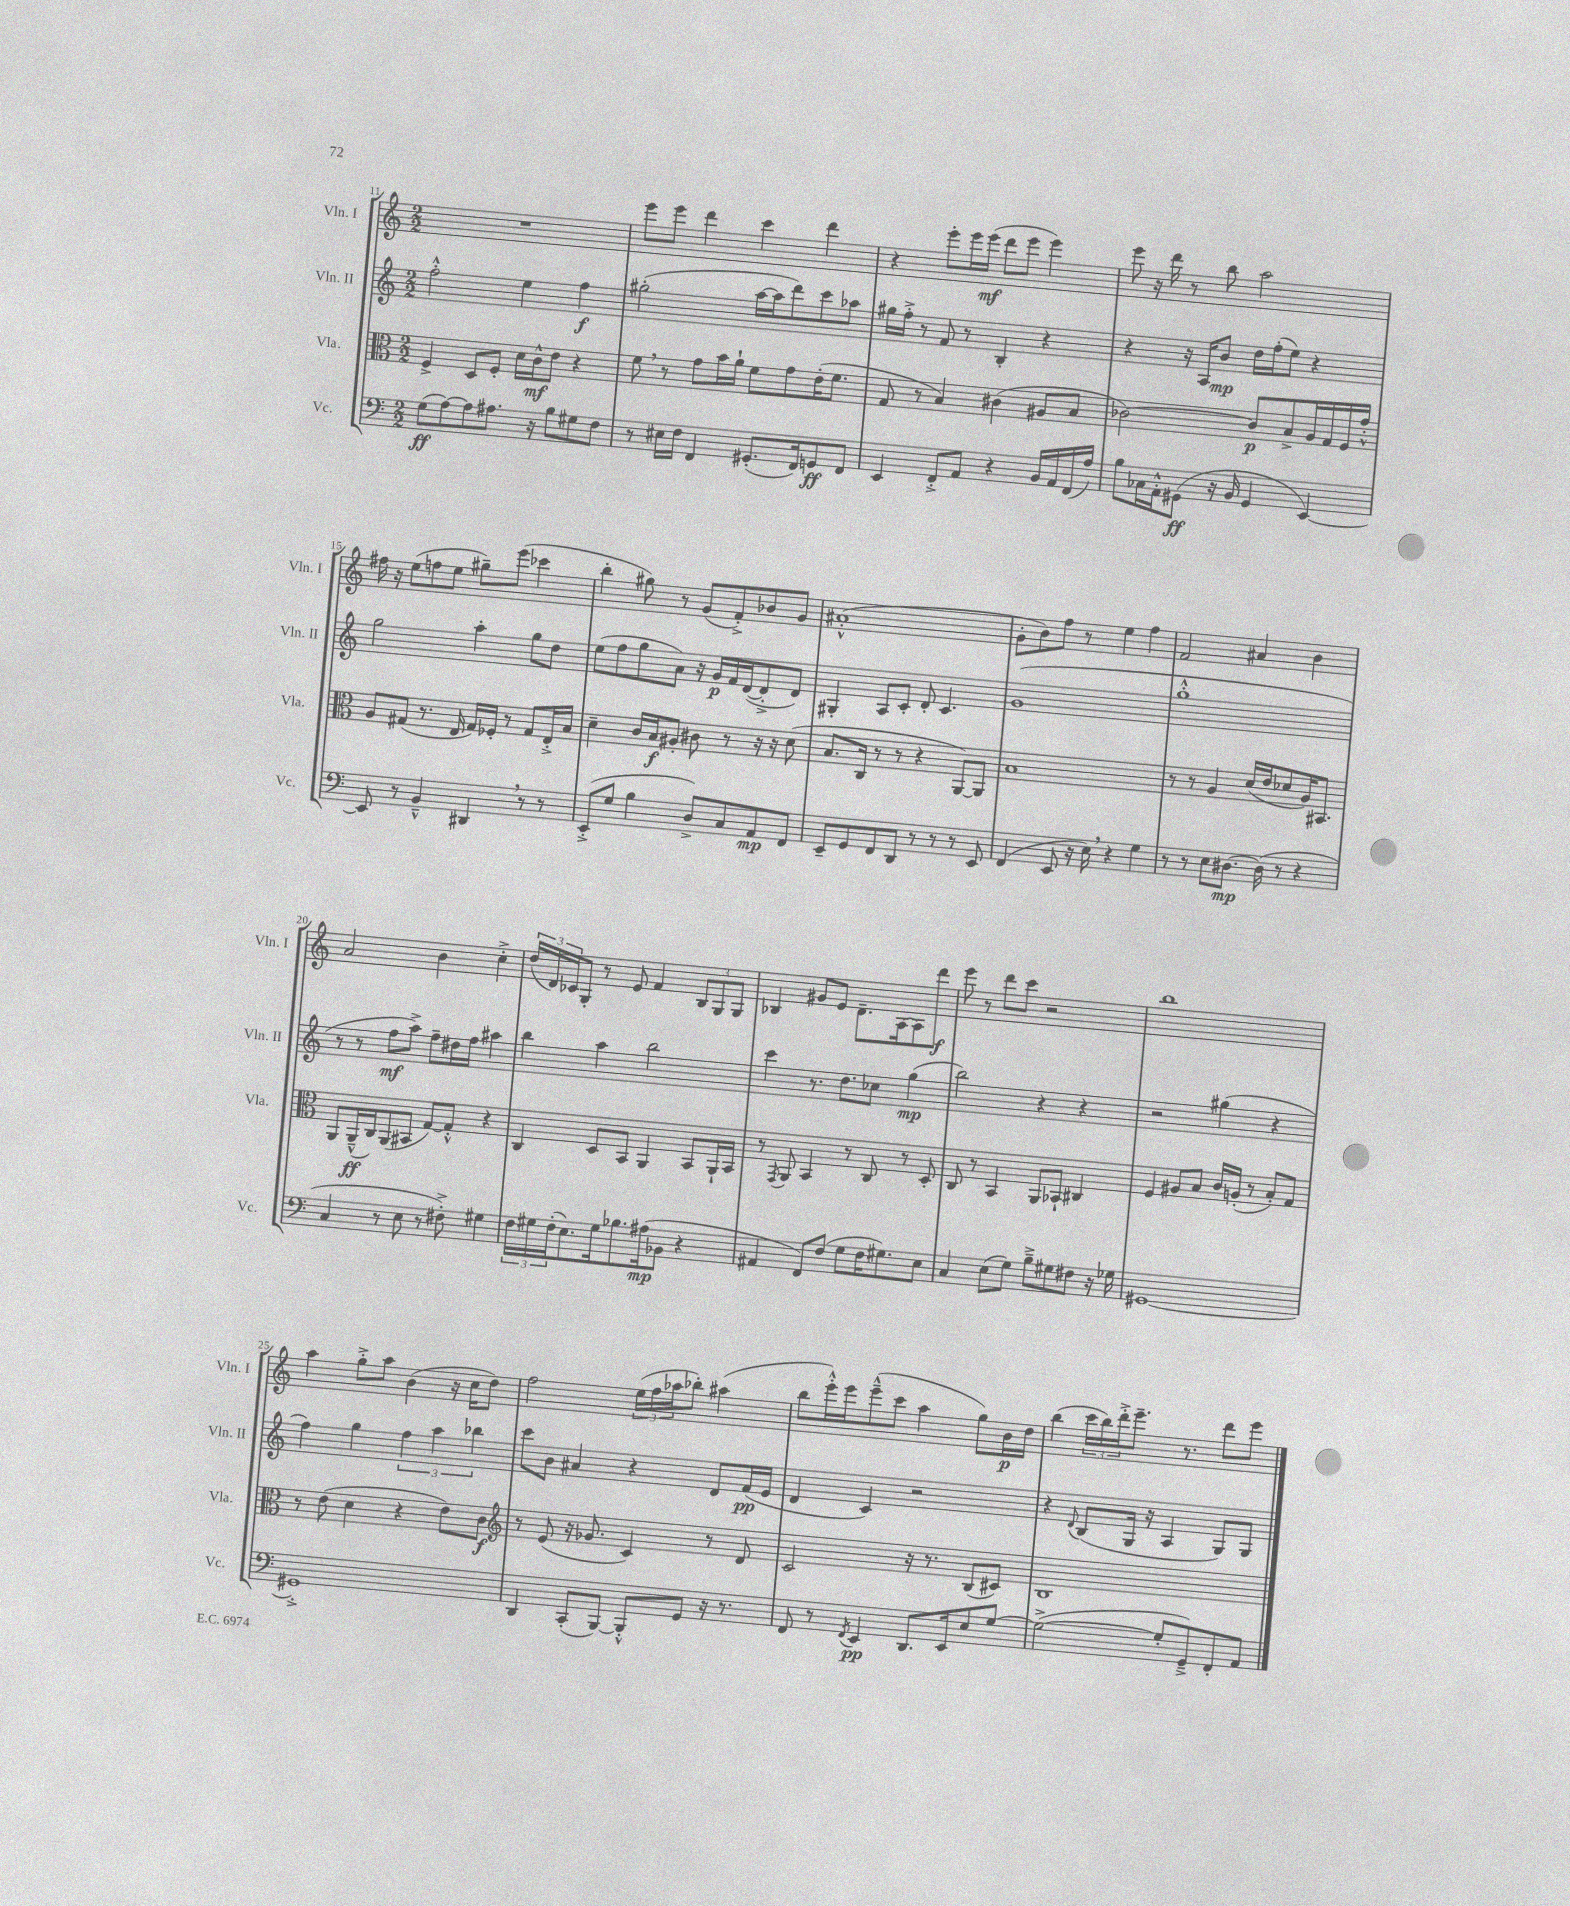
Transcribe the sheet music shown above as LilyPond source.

<<
\new StaffGroup <<
\new Staff = "s0" \with { instrumentName = "Vln. I" shortInstrumentName = "Vln. I" } {
    \clef treble \key c \major \numericTimeSignature \time 2/2
    R1 |
    e'''8 e'''8 d'''4 c'''4 d'''4 |
    r4 e'''8-. e'''16 e'''16\mf( d'''8 e'''8 e'''4) |
    e'''8 r16 d'''16 r8 b''8 a''2 |
    fis''16 r16 e''8( f''8 e''8 gis''8--) e'''8( ces'''4 |
    b''4-. gis''8) r8 g'8( f'8-.->) bes'8 g'8 |
    ais'1-.-^( |
    g'8-. b'8) f''8 r8 e''4 f''4 |
    f'2 ais'4 b'4 |
    a'2 b'4 c''4-.-> |
    \tuplet 3/2 { d''16( d'16) ces'16 } g8-. r8 e'8 f'4 \tuplet 3/2 { b8 g8 g8 } |
    bes4 gis'8 e'8 d'8.-- a16~ a8 d'''8\f |
    e'''8 r8 d'''8 c'''8 r2 |
    b''1 |
    a''4 g''8-.-> a''8 b'4( r16 c''16 d''8) |
    f''2 \tuplet 3/2 { e''16( f''16 aes''16 } bes''8-.) ais''4( |
    b''8 e'''16-.-^) e'''16 e'''8---^( c'''8 a''4 g''8) b'16\p d''16 |
    b''4( \tuplet 3/2 { c'''16 b''16) d'''16-.-> } e'''8.-- r8. d'''8 e'''8 \bar "|." |
}
\new Staff = "s1" \with { instrumentName = "Vln. II" shortInstrumentName = "Vln. II" } {
    \clef treble \key c \major \numericTimeSignature \time 2/2
    f''2-.-^ e''4 f''4\f |
    gis''2-.( a''16~ a''16 d'''8) c'''8 aes''8 |
    gis''16 f''16-.-> r8 f'8 r8 b4-. r4 |
    r4 r16 a16 b'8\mp d''16 f''16-.( e''8) r4 |
    g''2 a''4-. g''8 d''8 |
    e''8( f''8 g''8 a'8) r16 g'16\p f'16 d'16~( d'8-.-> d'8) |
    gis4-. a8 c'8-. d'8-. c'4. |
    g'1( |
    g''1-.-^ |
    r8 r8 f''8\mf a''8->) f''8-- dis''16 f''16 ais''4 |
    b''4 a''4 b''2 |
    c'''4 r8. d''8. ces''8 g''4\mp( |
    b''2) r4 r4 |
    r2 gis''4( r4 |
    f''4) g''4 \tuplet 3/2 { f''4 a''4 bes''4 } |
    c'''8 b'8 ais'4 r4 d'8 f'16\pp( e'16 |
    d'4 c'4) r2 |
    r4 \appoggiatura { d'8 } b8( g16 r16 a4 g8) g8 \bar "|." |
}
\new Staff = "s2" \with { instrumentName = "Vla." shortInstrumentName = "Vla." } {
    \clef alto \key c \major \numericTimeSignature \time 2/2
    f4-> d8 f8-. d'16 c'16-^\mf e'8 r4 |
    f'8 \breathe r8 g'8 b'16 a'16-! f'8 g'8 e'16-.( f'8. |
    g8 r8 b4) cis'4( ais8 b8 |
    ces'2~) ces'8\p b8-> a16 g16 f16 g'16-.-^ |
    a8 gis8( r8. e16 gis16) fes16-. r8 gis8 e16-.-> b16 |
    d'4-- c'16 b16\f ais8-. cis'8 r8 r16 r16 d'8( |
    b8. c16 r8 r8 r4 a,8~) a,8 |
    b1 |
    r8 r8 a4 d'16( e'16 des'8 a16) bis,8. |
    a,8 a,16---^\ff( c16) a,8( bis,8 g8~) g8-.-^ r4 |
    c4 d8 b,8 a,4 b,8 a,16-! b,16 |
    r8 \acciaccatura { g,8 } a,8 b,4 r8 c8 r8 d8-. |
    c8 r8 b,4 a,8 bes,8-! cis4 |
    f4 ais8 b8 c'16 a16-.( r8 b8-.) g8 |
    r8 e'8( d'4 r4 e'8) c'8\f |
    \clef treble r8 e'8( r16 ges'8. c'4) r8 d'8 |
    c'2 r16 r8. b8( cis'8) |
    b1 \bar "|." |
}
\new Staff = "s3" \with { instrumentName = "Vc." shortInstrumentName = "Vc." } {
    \clef bass \key c \major \numericTimeSignature \time 2/2
    g8\ff( a8~) a8 ais8. r16 b8 gis8 f8 |
    r8 eis16 f16 f,4 gis,8.-.( f,16) g,8\ff f,8 |
    e,4 f,8-.-> a,8 r4 b,16 a,16 f,16( a16) |
    b8 ces16 a,16-.-^ gis,8\ff( r16 b,16 gis,4 e,4~) |
    e,8 r8 b,4---^ dis,4 \breathe r8 r8 |
    e,8-.->( g8 b4 d8->) c8 a,8\mp f,8 |
    e,8-- g,8 f,8 d,8 r8 r8 r8 e,8 |
    f,4( e,8 r16 e16) \breathe r4 g4 |
    r8 r8 e8 dis8.~\mp dis16( r8 r4 |
    c4 r8 e8 r8 fis8-.->) gis4 |
    \tuplet 3/2 { f16 gis16 f16-.( } e8.) gis16 bes8. ais16\mp( bes,8 r4 |
    ais,4 f,8) f8( g8 f16 gis8.) e8 |
    c4 e8( g8) b8---> gis8 fis8 r16 ges16 |
    gis,1~ |
    gis,1-.-> |
    d,4 c,8-.( b,,8~) b,,8-.-^ g,8 r16 r8. |
    f,8 r8 \acciaccatura { f,8 } e,4\pp d,8. e,16 e8 g8~ |
    g2~->( g8-. g,8--->) f,8-. a,8 \bar "|." |
}
>>
>>
\layout { \context { \Score currentBarNumber = #11 } }
